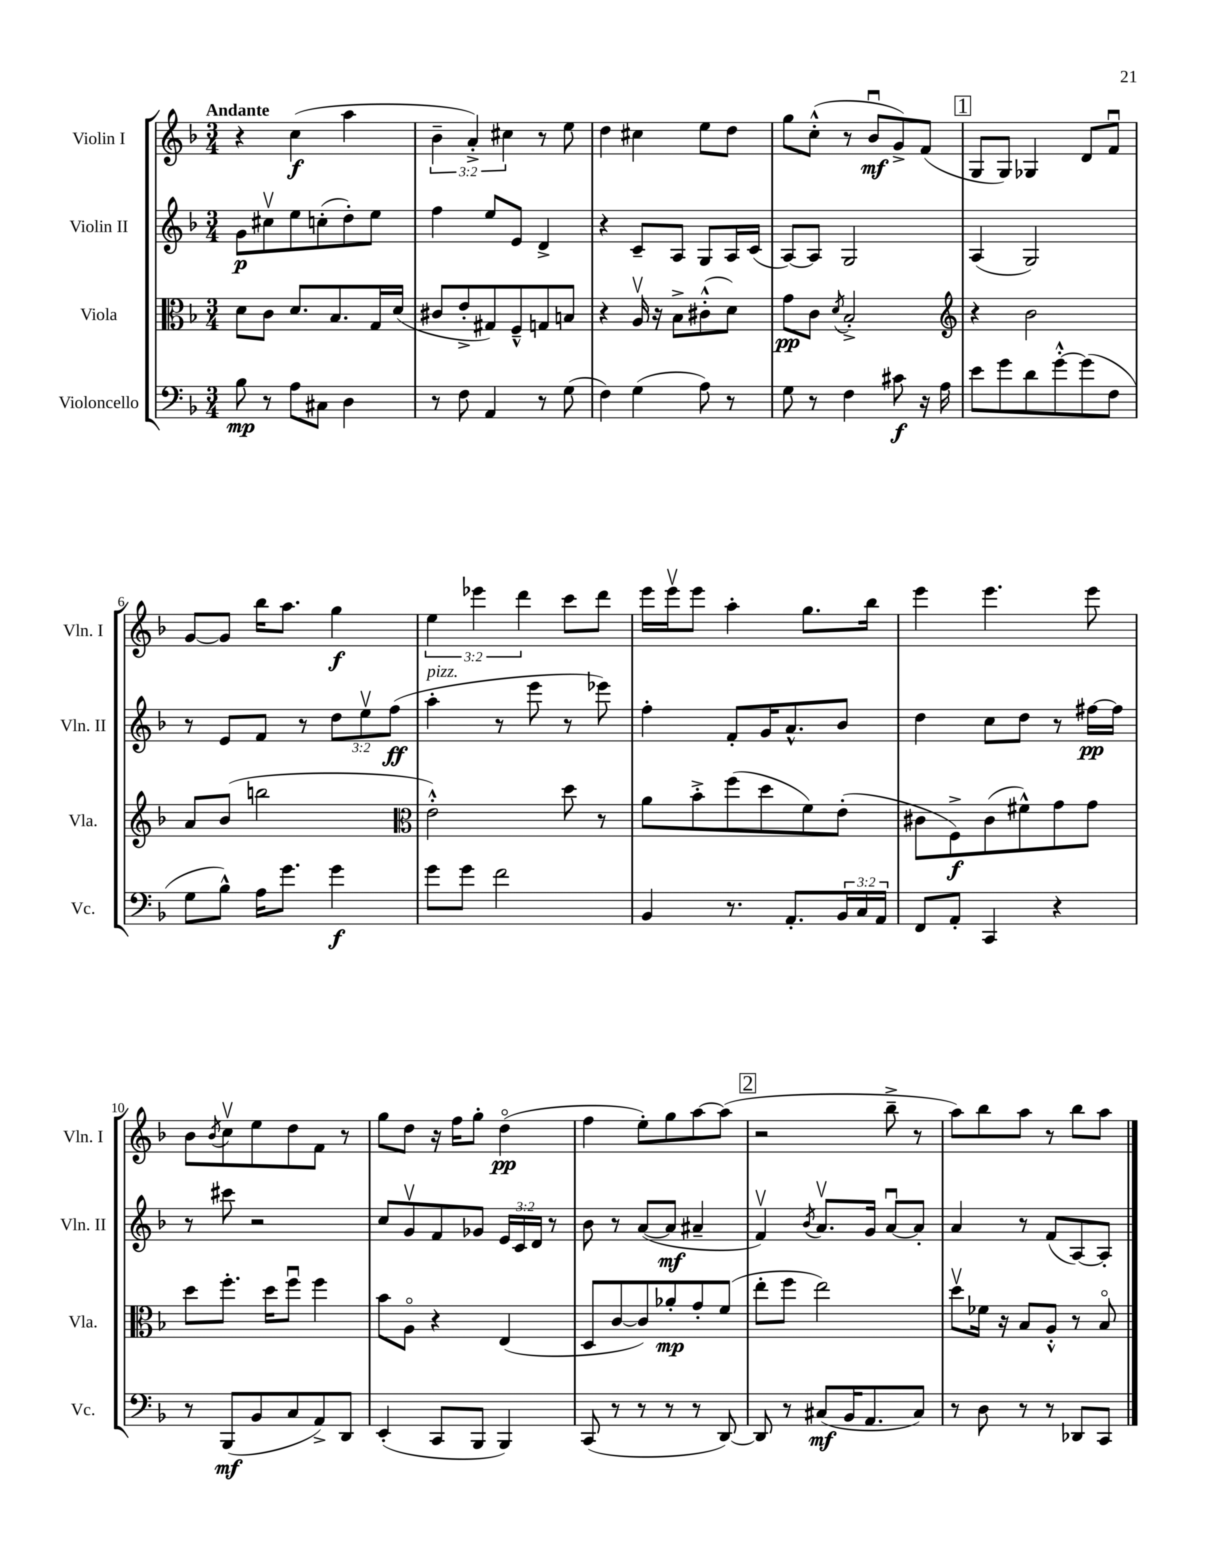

**kern	**kern	**kern	**kern
*staff4	*staff3	*staff2	*staff1
*clefF4	*clefC3	*clefG2	*clefG2
*k[b-]	*k[b-]	*k[b-]	*k[b-]
*M3/4	*M3/4	*M3/4	*M3/4
8B-\	8d\L	8g\L	4r
8r	8c\J	8cc#v\	.
8A\L	8.d/L	8ee\	(4cc\
8C#\J	.	(8cc'\	.
.	8.B-/	.	.
4D\	.	8dd'\)	4aa\
.	16G/L	8ee\J	.
.	(16d/JJ	.	.
=	=	=	=
8r	8c#/L	4ff\	6b-~\
8F\	8e'^/	.	.
.	.	.	6a'^/)
4AA/	8G#/)	8ee/L	.
.	.	.	6cc#\
.	8F~^^/	8e/J	.
8r	8G/	4d^/	8r
(8G\	8B/J	.	8ee\
=	=	=	=
4F\)	4r	4r	4dd\
(4G\	16Av/	8c~/L	4cc#\
.	16r	.	.
.	8B-^\L	8A/J	.
8A\)	(8c#'^^\	8G/L	8ee\L
8r	8d\J)	16A/L	8dd\J
.	.	(16c/JJ	.
=	=	=	=
8G\	8g\L	[8A/L)	8gg\L
8r	8c\J	8A/]J	(8cc'^^\J
.	8qd/	.	.
4F\	2B-'^/	2G/	8r
.	.	.	8b-u/L
8c#\	.	.	8g^/)
16r	.	.	(8f/J
16A\	.	.	.
=	=	=	=
*	*clefG2	*	*
8e\L	4r	(4A/	8G/L
8g\	.	.	8G/J)
8d\	2b-\	2G/)	4G-/
[8g'^^\	.	.	.
(8g\]	.	.	8d/L
8F\J	.	.	8fu/J
=	=	=	=
8G\L	8a/L	8r	[8g/L
8B-^^\J)	(8b-/J	8e/L	8g/]J
16A\LK	2bb\	8f/J	16bb-\LK
8.g\J	.	.	8.aa\J
.	.	8r	.
4g\	.	12dd\L	4gg\
.	.	12eev\	.
.	.	(12ff\J	.
=	=	=	=
*	*clefC3	*	*
8g\L	2e'^^\)	4aa'\	6ee\
8g\J	.	.	.
.	.	.	6eee-\
2f\	.	8r	.
.	.	.	6ddd\
.	.	8eee\	.
.	8dd\	8r	8ccc\L
.	8r	8eee-\)	8ddd\J
=	=	=	=
4BB-/	8a\L	4ff'\	16eee\LL
.	.	.	16eeev\J
.	8b-'^\	.	8eee\J
8.r	(8ff\	8f'/L	4aa'\
.	8dd\	16g/K	.
8.AA'/L	.	8.a^^/	.
.	8f\)	.	8.gg\L
24BB-/L	(8e'\J	8b-/J	.
24C/	.	.	.
.	.	.	16bb-\Jk
24AA/JJ	.	.	.
=	=	=	=
8FF/L	8c#\L	4dd\	4eee\
8AA'/J	8F^\)	.	.
4CC/	(8c#\	8cc\L	4.eee\
.	8f#^^\)	8dd\J	.
4r	8g\	8r	.
.	8g\J	[16ff#\LL	8eee\
.	.	16ff#\]JJ	.
=	=	=	=
8r	8dd\L	8r	8b-\L
.	.	.	8qb-/
(8BBB-/L	8.ff'\J	8ccc#\	8ccv\
8BB-/	.	2r	8ee\
.	16dd\LK	.	.
8C/	8ffu\J	.	8dd\
8AA^/)	4ff\	.	8f\J
8DD/J	.	.	8r
=	=	=	=
(4EE'/	8b-\L	8cc/L	8gg\L
.	8Ao\J	8gv/	8dd\J
8CC/L	4r	8f/	16r
.	.	.	16ff\LK
8BBB-/J	.	8g-/J	8gg'\J
4BBB-/)	(4E/	24e/LL	(4ddo\
.	.	24c/	.
.	.	24d/JJ	.
.	.	8r	.
=	=	=	=
(8CC/	8D/L	8b-\	4ff\
8r	[8c/	8r	.
8r	8c/])	([8a/L	8ee'\L)
8r	8a-'/	8a/]J	8gg\
8r	8g'/	4a#~/	[8aa\
[8DD/)	(8f/J	.	(8aa\]J
=	=	=	=
8DD/]	8ee'\L	4fv/)	2r
8r	8ff\J	.	.
.	.	8qb-/	.
(8C#/L	2ee\)	8.av/L	.
16BB-/K	.	.	.
8.AA/	.	16g/Jk	.
.	.	[8au/L	8bb-~^\
8C#/J)	.	8a'/]J	8r
=	=	=	=
8r	8ddv\L	4a/	8aa\L)
8D\	16f-\Jk	.	8bb-\
.	16r	.	.
8r	8B-/L	8r	8aa\J
8r	8A'^^/J	(8f/L	8r
8DD-/L	8r	[8A/)	8bb-\L
8CC/J	8B-o/	8A'/]J	8aa\J
==	==	==	==
*-	*-	*-	*-
